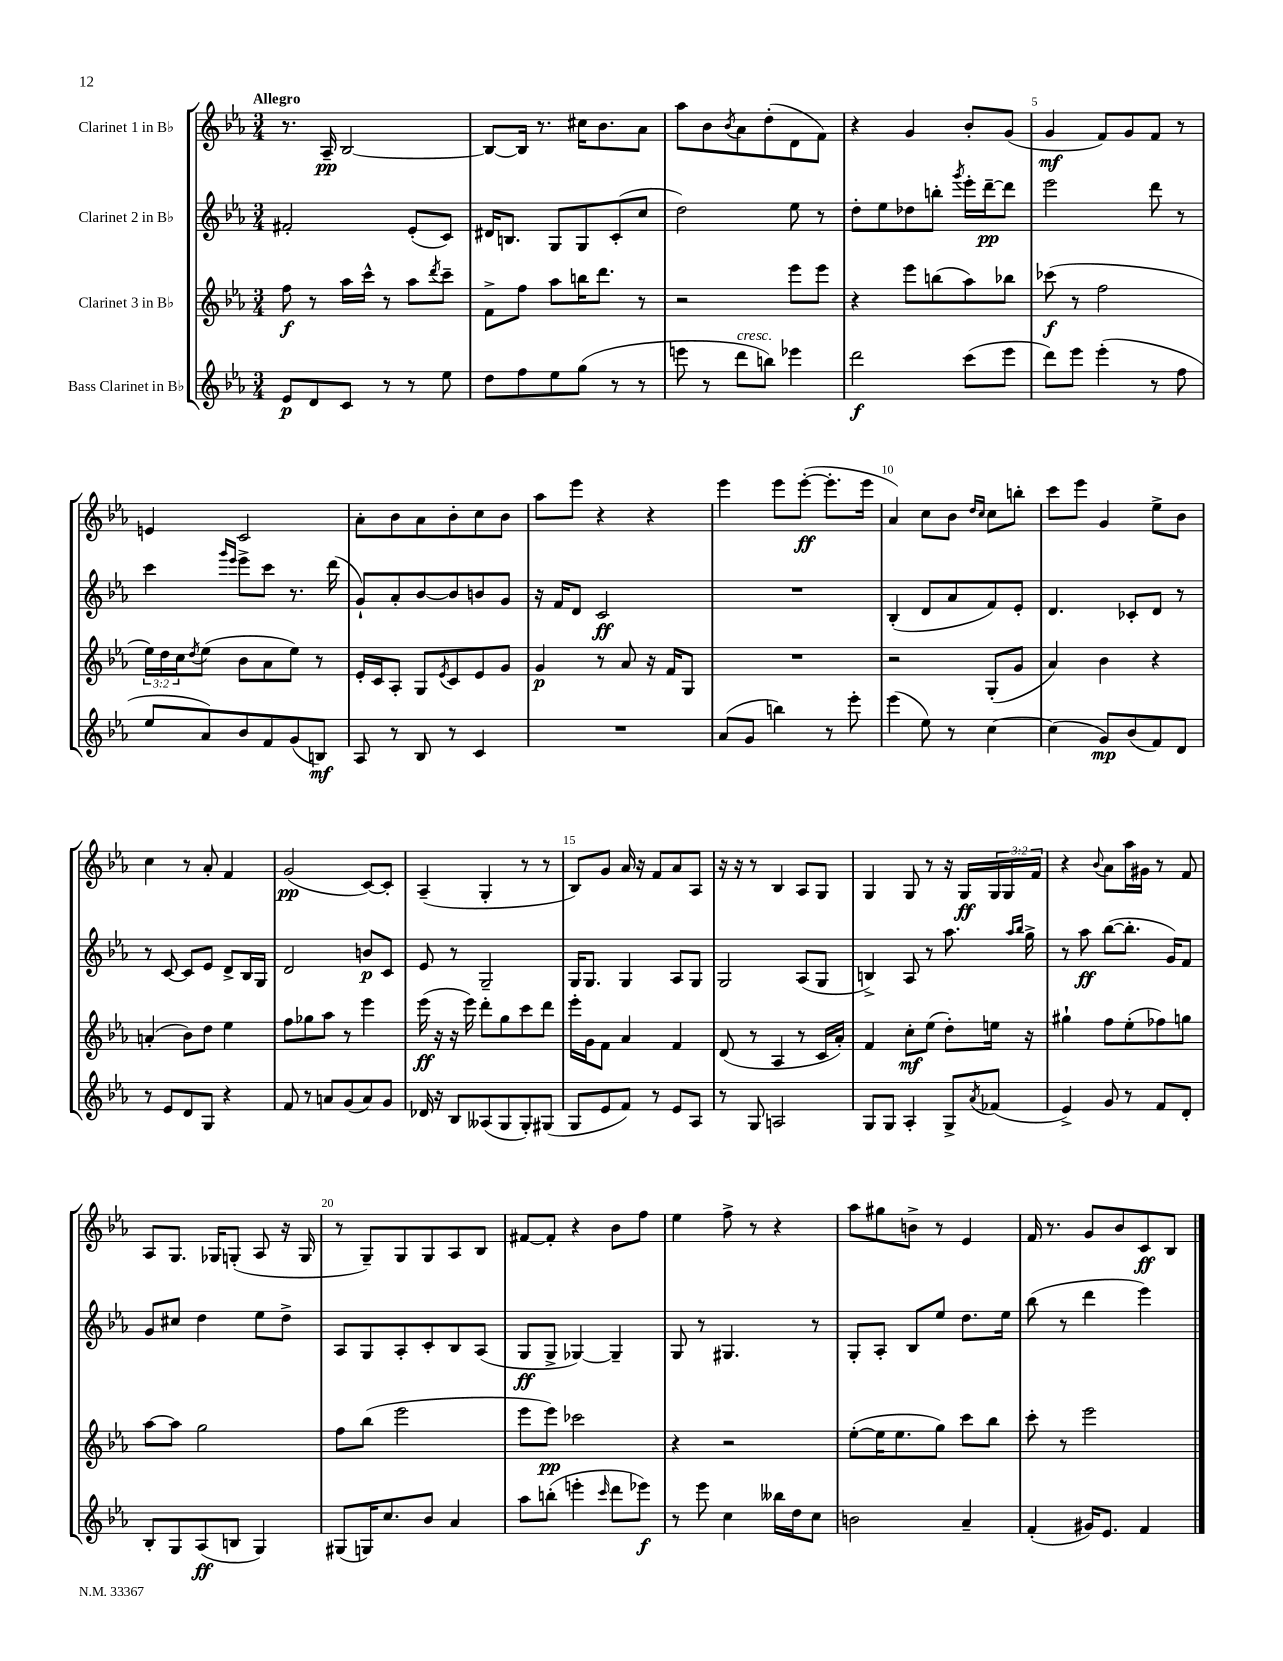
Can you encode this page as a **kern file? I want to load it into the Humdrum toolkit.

**kern	**kern	**kern	**kern
*staff4	*staff3	*staff2	*staff1
*clefG2	*clefG2	*clefG2	*clefG2
*k[b-e-a-]	*k[b-e-a-]	*k[b-e-a-]	*k[b-e-a-]
*M3/4	*M3/4	*M3/4	*M3/4
8e-/L	8ff\	2f#'/	8.r
8d/	8r	.	.
.	.	.	16A-~/
8c/J	16aa-\LL	.	[2B-/
.	16ccc^^\JJ	.	.
8r	8r	.	.
8r	8aa-\L	(8e-'/L	.
.	8qddd/	.	.
8ee-\	8ccc~\J	8c/J)	.
=	=	=	=
8dd\L	8f^\L	16d#/LK	8B-/_L
.	.	8.B/J	.
8ff\	8ff\J	.	16B-/]Jk
.	.	.	8.r
8ee-\	8aa-\L	8G/L	.
(8gg\J	16bb\K	8G/	16cc#\LK
.	8.ddd\J	.	8.b-\
8r	.	(8c'/	.
8r	8r	8cc/J	8a-\J
=	=	=	=
8eee\	2r	2dd\)	8aa-\L
8r	.	.	8b-\
.	.	.	8qb-/
8ddd\L	.	.	8a-\
8bb\J)	.	.	(8dd'\
4eee-\	8eee-\L	8ee-\	8d\
.	8eee-\J	8r	8f\J)
=	=	=	=
2ddd\	4r	8dd'\L	4r
.	.	8ee-\	.
.	8eee-\L	8dd-\	4g/
.	(8bb\	8bb'\J	.
.	.	8qggg/	.
(8ccc\L	8aa-\)	16eee-'\LL	8b-'/L
.	.	[16ddd~\J	.
8eee-\J	8bb-\J	8ddd\]J	(8g/J
=	=	=	=
8ddd\L)	(8ccc-\	2eee-\	4g/
8eee-\J	8r	.	.
(4eee-'\	2ff\	.	8f/L)
.	.	.	8g/
8r	.	8ddd\	8f/J
8ff\	.	8r	8r
=	=	=	=
8ee-/L	24ee-\LL)	4ccc\	4e/
.	24dd\	.	.
.	24cc\J	.	.
.	8qdd/	.	.
8a-/)	(8ee-\J	.	.
.	.	16qqggg/LL	.
.	.	16qqeee-/JJ	.
8b-/	8b-\L	8eee-^\L	2c/
8f/	8a-\	8ccc\J	.
(8g/	8ee-\J)	8.r	.
8B/J)	8r	.	.
.	.	(16ddd\	.
=	=	=	=
8A-/	16e-'/LL	8g`/L)	8a-'\L
.	16c/J	.	.
8r	8A-'/J	8a-'/	8b-\
8B-/	8G/L	[8b-/	8a-\
.	8qe-/	.	.
8r	8c/	8b-/]	8b-'\
4c/	8e-/	8b/	8cc\
.	8g/J	8g/J	8b-\J
=	=	=	=
2.r	4g/	16r	8aa-\L
.	.	16f/LK	.
.	.	8d/J	8eee-\J
.	8r	2c/	4r
.	8a-/	.	.
.	16r	.	4r
.	16f/LK	.	.
.	8G/J	.	.
=	=	=	=
(8a-/L	2.r	2.r	4eee-\
8g/J	.	.	.
4bb\)	.	.	8eee-\L
.	.	.	([8eee-'\J
8r	.	.	8.eee-'\]L
8eee-'\	.	.	.
.	.	.	16eee-\Jk
=	=	=	=
(4eee-\	2r	(4B-'/	4a-/)
8ee-\)	.	8d/L	8cc\L
8r	.	8a-/	8b-\J
.	.	.	16qqdd/LL
.	.	.	16qqcc/JJ
[4cc\	(8G'/L	8f/)	8cc\L
.	8g/J	8e-'/J	8bb'\J
=	=	=	=
(4cc\]	4a-/)	4.d/	8ccc\L
.	.	.	8eee-\J
8g/L)	4b-\	.	4g/
(8b-/	.	8c-'/L	.
8f/)	4r	8d/J	8ee-^\L
8d/J	.	8r	8b-\J
=	=	=	=
8r	(4a'/	8r	4cc\
8e-/L	.	[8c/	.
8d/	8b-\L)	8c/]L	8r
8G/J	8dd\J	8e-/J	8a-'/
4r	4ee-\	8d^/L	4f/
.	.	16B-/L	.
.	.	16G/JJ	.
=	=	=	=
8f/	8ff\L	2d/	(2g/
8r	8gg-\	.	.
8a/L	8aa-\J	.	.
(8g/	8r	.	.
8a/)	4eee-\	8b/L	[8c/L)
8g/J	.	8c/J	8c'/]J
=	=	=	=
16d-/	(16eee-\	8e-/	(4A-~/
16r	16r	.	.
8B-/L	16r	8r	.
.	16eee-\)	.	.
(8A--/	8ddd'\L	2G~/	4G'/
8G/	8gg\	.	.
8G'/)	8ccc\	.	8r
(8G#/J	8ddd\J	.	8r
=	=	=	=
8G/L	16eee-'\LL	16G/LK	8B-/L)
.	16g\J	8.G/J	.
8e-/	8f\J	.	8g/J
8f/J)	4a-/	4G/	16a-/
.	.	.	16r
8r	.	.	8f/L
8e-/L	4f/	8A-/L	8a-/
8A-/J	.	8G/J	8A-/J
=	=	=	=
8r	(8d/	2G/	16r
.	.	.	16r
8G/	8r	.	8r
2A/	4A-/	.	4B-/
.	8r	(8A-/L	8A-/L
.	16c/LL	8G/J	8G/J
.	16a-'/JJ)	.	.
=	=	=	=
8G/L	4f/	4B^/)	4G/
8G/J	.	.	.
4A-'/	8cc'\L	8A-/	8G/
.	(8ee-\J	8r	8r
8G^/L	8dd'\L)	8.aa-\	16r
.	.	.	16G/LL
8qa-/	.	.	.
(8f-/J	16ee\Jk	.	24G/
.	.	.	24G/
.	.	16qqaa-/LL	.
.	.	16qqbb-/JJ	.
.	16r	16gg^\	.
.	.	.	24f/JJ
=	=	=	=
4e-^/)	4gg#`\	8r	4r
.	.	8aa-\	.
.	.	.	8qqb-/
8g/	8ff\L	([8bb-\L	8a-\L
8r	(8ee-'\	8.bb-'\]J	16aa-\L
.	.	.	16g#\JJ
8f/L	8ff-\)	.	8r
.	.	16g/LK)	.
8d'/J	8gg\J	8f/J	8f/
=	=	=	=
8B-'/L	[8aa-\L	8g/L	8A-/L
8G/	8aa-\]J	8cc#/J	8.G/J
(8A-/	2gg\	4dd\	.
.	.	.	16G-/LK
8B/J	.	.	(8G'/J
4G/)	.	8ee-\L	8A-/
.	.	8dd^\J	16r
.	.	.	16G/
=	=	=	=
(8G#/L	8ff\L	8A-/L	8r
16G/K)	(8bb-\J	8G/	8G~/L)
8.cc/	.	.	.
.	2eee-\	8A-'/	8G/
8b-/J	.	8c'/	8G/
4a-/	.	8B-/	8A-/
.	.	(8A-/J	8B-/J
=	=	=	=
8aa-\L	8eee-\L	8G/L	[8f#/L
(8bb'\J	8eee-\J)	8G^/J	8f#'/]J
4eee'\	2ccc-\	[4G-/)	4r
16qqccc/	.	.	.
8ddd\L	.	4G-~/]	8b-\L
8eee-\J)	.	.	8ff\J
=	=	=	=
8r	4r	8G/	4ee-\
8eee-\	.	8r	.
4cc\	2r	4.G#/	8ff^\
.	.	.	8r
16bb--\LL	.	.	4r
16dd\J	.	.	.
8cc\J	.	8r	.
=	=	=	=
2b\	([8ee-'\L	8G'/L	8aa-\L
.	16ee-\]K	8A-'/J	8gg#\
.	8.ee-\	.	.
.	.	8B-/L	8b^\J
.	8gg\J)	8ee-/J	8r
4a-~/	8ccc\L	8.dd\L	4e-/
.	8bb-\J	.	.
.	.	16ee-\Jk	.
=	=	=	=
(4f'/	8ccc'\	(8bb-\	16f/
.	.	.	8.r
.	8r	8r	.
16g#/LK)	2eee-\	4ddd\	8g/L
8.e-/J	.	.	.
.	.	.	8b-/
4f/	.	4eee-\)	8c/
.	.	.	8B-/J
==	==	==	==
*-	*-	*-	*-
